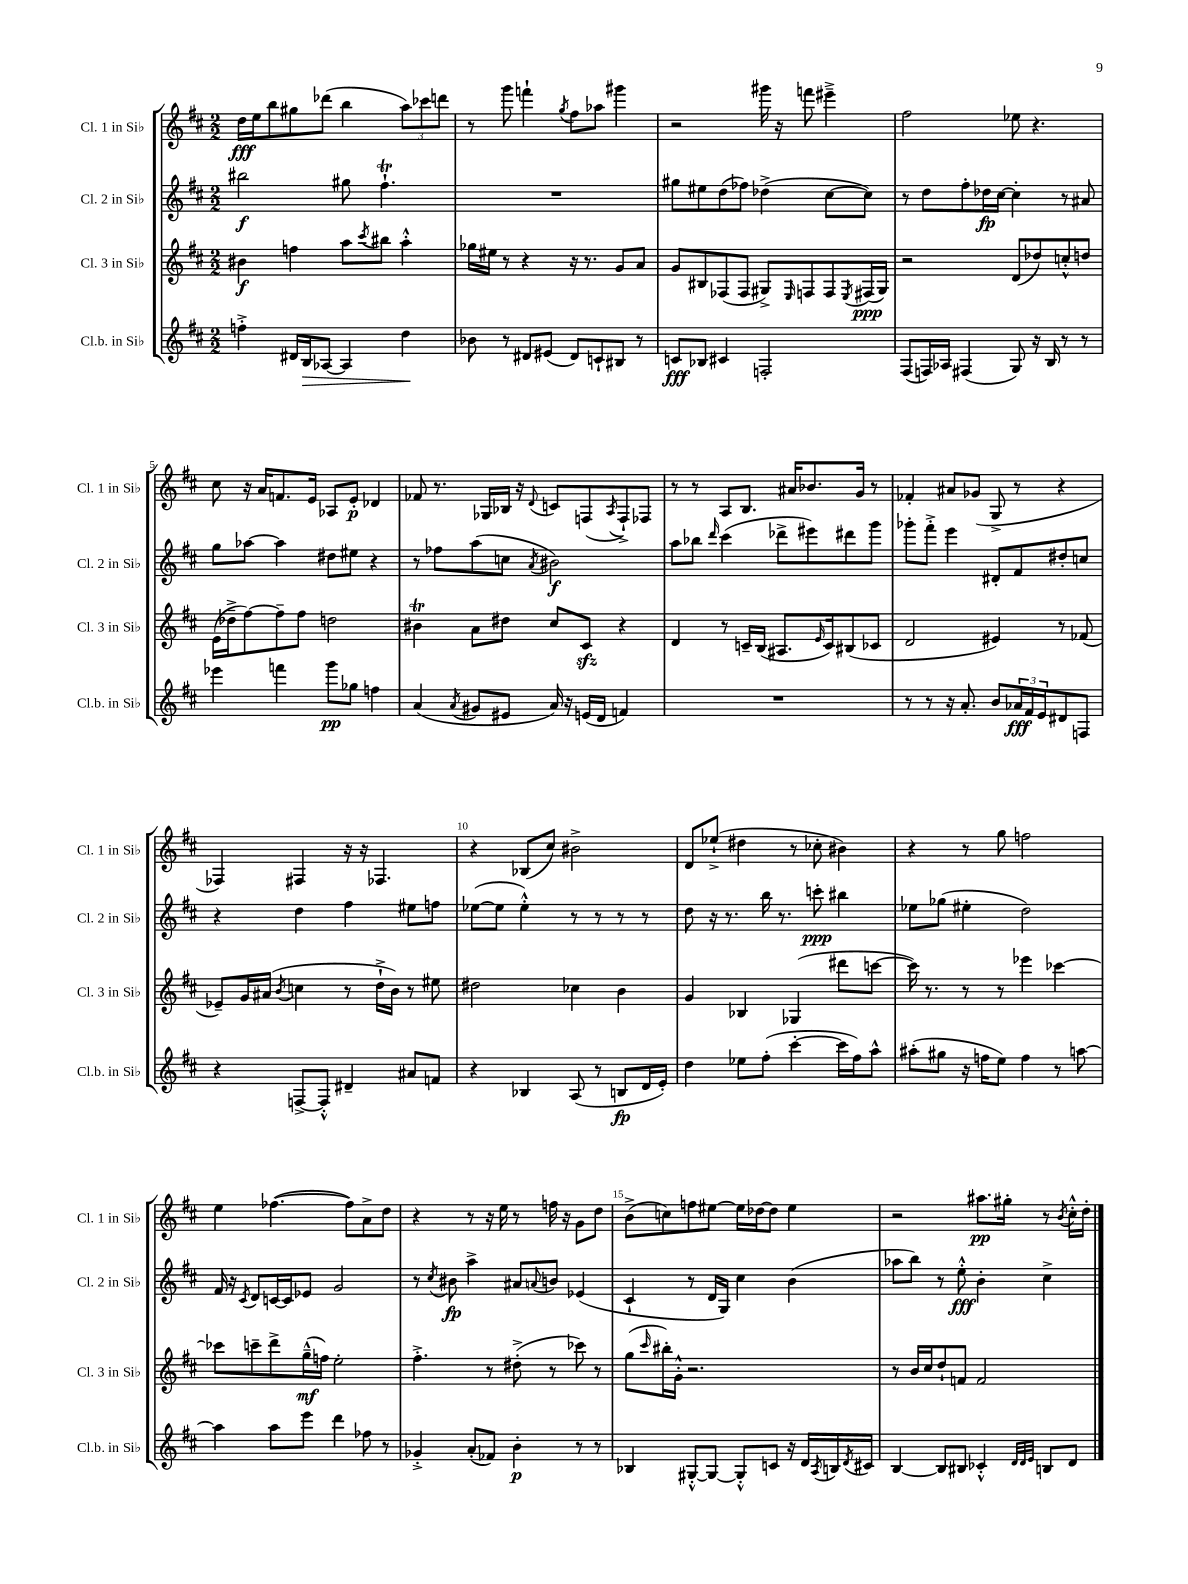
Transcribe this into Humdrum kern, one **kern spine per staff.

**kern	**kern	**kern	**kern
*staff4	*staff3	*staff2	*staff1
*clefG2	*clefG2	*clefG2	*clefG2
*k[f#c#]	*k[f#c#]	*k[f#c#]	*k[f#c#]
*M2/2	*M2/2	*M2/2	*M2/2
4ff'^	4b#	2bb#	16dd
.	.	.	16ee
.	.	.	8bb
16d#	4ff	.	8gg#
16B	.	.	.
[8A-	.	.	(8ddd-
4A-]	8aa	8gg#	4bb
.	8qccc#	.	.
.	8bb#	4.ff#`	.
4dd	4aa'^^	.	12aa)
.	.	.	12ccc-
.	.	.	12ddd
=	=	=	=
8b-	16gg-	1r	8r
.	16ee#	.	.
8r	8r	.	8ggg
8d#	4r	.	4fff`
(8e#	.	.	.
.	.	.	8qgg
8d#)	16r	.	8ff#
.	8.r	.	.
8c`	.	.	8aa-
8B#	8g	.	4ggg#
8r	8a	.	.
=	=	=	=
8c	8g	8gg#	2r
8B-	8B#	8ee#	.
4c#	(8F-	(8dd	.
.	8F-	8ff-)	.
2F'	8G#^)	(4dd-^	16ggg#
.	.	.	16r
.	16qqE	.	.
.	8F	.	8fff
.	8F	[8cc#	4eee#~^
.	8qE	.	.
.	(16F#	8cc#])	.
.	16G#)	.	.
=	=	=	=
(8F#	2r	8r	2ff#
16F)	.	8dd	.
16A-	.	.	.
(4F#	.	8ff#'	.
.	.	16dd-	.
.	.	[16cc#	.
8G)	(8d	4cc#']	8ee-
16r	8dd-)	.	4.r
16B	.	.	.
8r	8cc'^^	8r	.
8r	8dd	8a#	.
=	=	=	=
4eee-	(16e	8gg	8cc#
.	16dd-~^	.	.
.	[8ff#)	[8aa-	16r
.	.	.	16a
4fff	8ff#~]	4aa-]	8.f
.	8ff#	.	.
.	.	.	16e
8ggg	2dd	8dd#	8A-
8gg-	.	8ee#	8e'
4ff	.	4r	4d-
=	=	=	=
(4a	4b#	8r	8f-
.	.	8ff-	8.r
8qa	.	.	.
8g#	8a	(8aa	.
.	.	.	16G-
8e#	8dd#	8cc	16B-
.	.	.	16r
.	.	8qa	8qqd
16a)	8cc#	2b#)	8c
16r	.	.	.
(16e	8c#	.	(8F
16d	.	.	.
.	.	.	8qA
4f)	4r	.	8F`^)
.	.	.	8F-
=	=	=	=
1r	4d	8aa	8r
.	.	8bb-	8r
.	.	16qqddd	.
.	8r	(4ccc#	8A
.	16c~	.	8.B
.	(16B	.	.
.	8.A#	8ddd-^	.
.	.	.	16a#
.	.	8eee#)	8.b-
.	16qqe	.	.
.	16c)	.	.
.	(8B#	8ddd#	.
.	.	.	16g
.	8c-	8ggg	8r
=	=	=	=
8r	2d	8ggg-'	4f-'
8r	.	8fff#'^	.
16r	.	4eee	8a#
8.a'	.	.	.
.	.	.	(8g-
8b	4e#)	8d#'	8G^
24a-	.	8f#	8r
24f#	.	.	.
24e	.	.	.
8d#	8r	8dd#'	4r
8F	(8f-	8cc	.
=	=	=	=
4r	8e-~)	4r	4F-)
.	16g	.	.
.	(16a#	.	.
.	8qb	.	.
[8F^	4cc	4dd	4F#
8F'^^]	.	.	.
4d#~	8r	4ff#	16r
.	.	.	16r
.	16dd`^	.	4.F-
.	16b)	.	.
8a#	8r	8ee#	.
8f	8ee#	8ff	.
=	=	=	=
4r	2dd#	([8ee-	4r
.	.	8ee-]	.
4B-	.	4ee-'^^)	(8B-
.	.	.	8cc#)
(8A	4cc-	8r	2b#^
8r	.	8r	.
8B	4b	8r	.
16d	.	8r	.
16e')	.	.	.
=	=	=	=
4dd	4g	8dd	8d
.	.	16r	(8ee-`^
.	.	8.r	.
8ee-	4B-	.	4dd#
(8ff#'	.	16bb	.
.	.	8.r	.
[4ccc#'	(4G-	.	8r
.	.	8ccc'	8cc-'
16ccc#]	8ddd#	4bb#	4b#)
16ff#)	.	.	.
8aa^^	[8ccc	.	.
=	=	=	=
(8aa#'	16ccc])	8ee-	4r
.	8.r	.	.
8gg#	.	(8gg-	.
16r	8r	4ee#'	8r
16ff	.	.	.
8ee)	8r	.	8gg
4ff	4eee-	2dd)	2ff
8r	[4ccc-	.	.
[8aa	.	.	.
=	=	=	=
4aa]	8ccc-]	16f#	4ee
.	.	16r	.
.	.	8qc#	.
.	8ccc~	8d	.
8aa	8ddd^	[16c	([4.ff-
.	.	16c]	.
8eee	(16gg~^^	8e-	.
.	16ff)	.	.
4ddd	2ee'	2g	.
.	.	.	8ff-])
8ff-	.	.	8a^
8r	.	.	8dd
=	=	=	=
4g-'^	4.ff#'^	8r	4r
.	.	8qcc#	.
.	.	8b#	.
(8a'	.	4aa^	8r
8f-)	8r	.	16r
.	.	.	16ee
4b'	(8dd#'^	8a#	8r
.	.	8qqa	.
.	8r	8b	16ff
.	.	.	16r
8r	8ccc-)	(4e-	8g
8r	8r	.	8dd
=	=	=	=
4B-	(8gg	4c#`	(8b^
.	16qqccc#	.	.
.	16bb#')	.	8cc)
.	16g'^^	.	.
[8G#'^^	2.r	8r	8ff
8G#_	.	16d	[8ee#
.	.	16G)	.
8G#'^^]	.	4cc#	16ee#]
.	.	.	[16dd-
8c	.	.	8dd-]
16r	.	(4b	4ee#
16d	.	.	.
8qA	.	.	.
16B	.	.	.
8qd	.	.	.
16c#	.	.	.
=	=	=	=
[4B	8r	8aa-	2r
.	16b	8bb)	.
.	16cc#	.	.
8B]	8dd`	8r	.
8B#	8f	8ee'^^	.
4c-'^^	2f	4b'	8.aa#
.	.	.	16gg#'
32qqd	.	.	.
32qqd	.	.	.
32qqe	.	.	.
8B	.	4cc#^	8r
.	.	.	8qb
8d	.	.	16cc#'^^
.	.	.	16dd'
==	==	==	==
*-	*-	*-	*-
